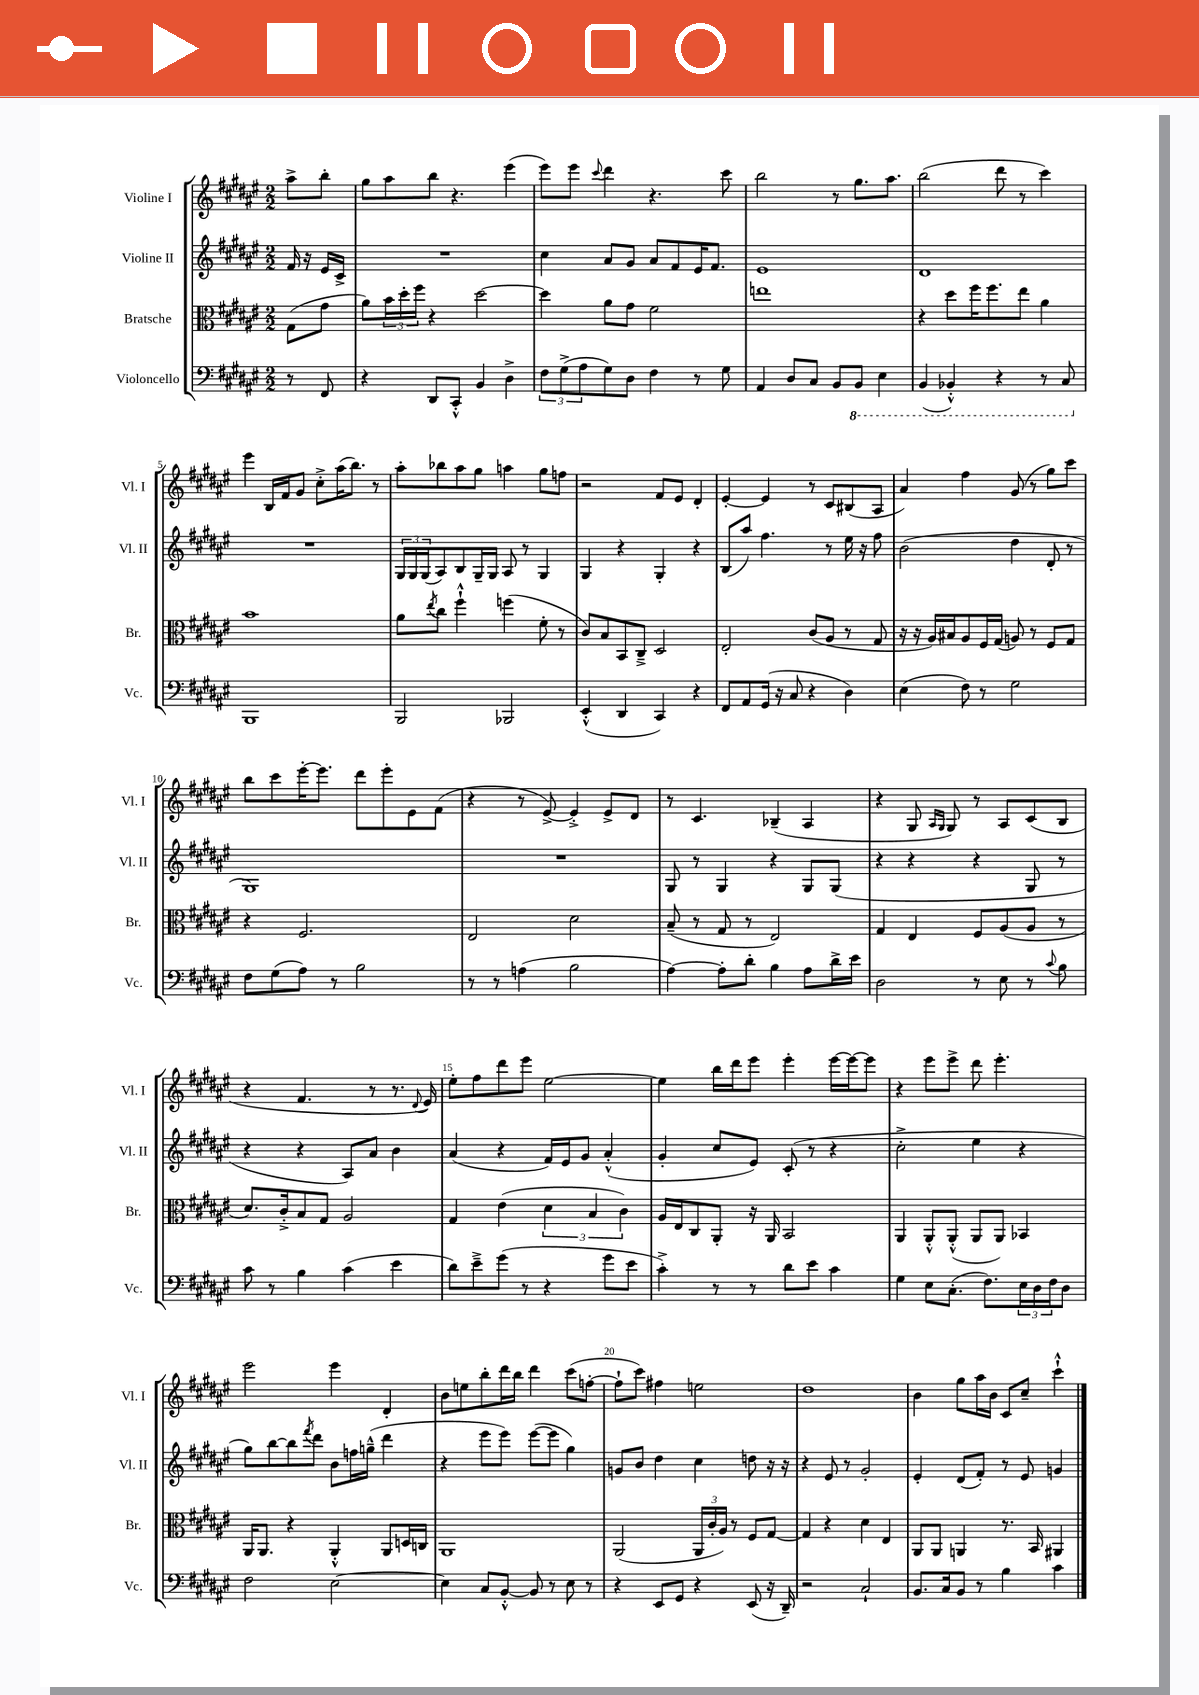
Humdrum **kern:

**kern	**kern	**kern	**kern
*part4	*part3	*part2	*part1
*staff4	*staff3	*staff2	*staff1
*I"Violoncello	*I"Bratsche	*I"Violine II	*I"Violine I
*I'Vc.	*I'Br.	*I'Vl. II	*I'Vl. I
*clefF4	*clefC3	*clefG2	*clefG2
*k[f#c#g#d#a#e#]	*k[f#c#g#d#a#e#]	*k[f#c#g#d#a#e#]	*k[f#c#g#d#a#e#]
*M2/2	*M2/2	*M2/2	*M2/2
=	=	=	=
8r	(8G#\L	16f#/	8aa#^\L
.	.	16r	.
8FF#/	8g#\J	16e#/LL	8bb'\J
.	.	16c#^/JJ	.
=1	=1	=1	=1
4r	8a#\L)	1r	8gg#\L
.	24b\L	.	8aa#\
.	24dd#'\	.	.
.	24ff#\JJ	.	.
8DD#/L	4r	.	8bb\J
8CC#'^^/J	.	.	4.r
4BB/	[2dd#\	.	.
4D#^\	.	.	(4eee#\
=2	=2	=2	=2
12F#\L	4dd#\]	4cc#\	8eee#\L)
(12G#^\	.	.	.
.	.	.	8eee#\J
12A#\	.	.	.
.	.	.	8qqccc#/
8G#\)	8a#\L	8a#/L	4ddd#\
8D#\J	8g#\J	8g#/J	.
4F#\	2f#\	8a#/L	4.r
.	.	8f#/	.
8r	.	16e#/K	.
.	.	8.f#/J	.
8G#\	.	.	8ccc#\
=3	=3	=3	=3
4AA#/	1een	1e#	2bb\
8D#/L	.	.	.
8C#/J	.	.	.
8BB/L	.	.	8r
*8ba	*	*	*
8BBB/J	.	.	8.gg#\L
4EE#\	.	.	.
.	.	.	8.aa#\J
=4	=4	=4	=4
(4BBB/	4r	1d#	(2bb\
4BBB-X'^^/)	8dd#\L	.	.
.	16ff#\K	.	.
.	8.ff#\	.	.
4r	.	.	8ddd#\
.	8ee#\J	.	8r
8r	4a#\	.	4ccc#\)
8CC#/	.	.	.
!!LO:LB:g=z
=5	=5	=5	=5
*X8ba	*	*	*
1BBB	1b	1r	4eee#\
.	.	.	16B/LL
.	.	.	16f#/J
.	.	.	8g#/J
.	.	.	8cc#'^\L
.	.	.	(16aa#\K
.	.	.	8.bb\J)
.	.	.	8r
=6	=6	=6	=6
2BBB/	8a#\L	24G#/LL	8aa#'\L
.	.	24G#/	.
.	.	(24G#/J	.
.	8qee#/	.	.
.	8cc#\J	8A#/)	8bb-X\
.	4ff#`^^\	8B/	8aa#\
.	.	16G#~/L	8gg#\J
.	.	16G#/JJ	.
2BBB-X/	(4ffn\	8A#/	4aan\
.	.	8r	.
.	8f#'\	4G#/	8gg#\L
.	8r	.	8ffn\J
=7	=7	=7	=7
(4EE#'^^/	8c#/L)	4G#/	2r
.	8B/	.	.
4DD#/	8BB/	4r	.
.	8C#~^/J	.	.
4CC#/)	2D#/	4G#'/	8f#/L
.	.	.	8e#/J
4r	.	4r	4d#'/
=8	=8	=8	=8
8FF#/L	2E#'/	(8B/L	[4e#'/
8AA#/	.	8aa#/J)	.
(16GG#/Jk	.	4.ff#\	4e#/]
16r	.	.	.
8C#/	.	.	.
4r	(8c#/L	.	8r
.	8A#/J	8r	8c#/L
4D#\)	8r	16ee#\	(8B#X/
.	.	16r	.
.	8G#/	8ff#\	8A#/J
=9	=9	=9	=9
(4E#\	16r	(2b\	4a#/)
.	16r	.	.
.	16A#/LL)	.	.
.	16B#X/J	.	.
8F#\)	8A#/	.	4ff#\
8r	16F#/L	.	.
.	(16G#/JJ	.	.
2G#\	8An/)	4dd#\	(8g#/
.	8r	.	8r
.	8F#/L	8d#'/	8gg#\L)
.	8G#/J	8r	8ccc#\J
!!LO:LB:g=z
=10	=10	=10	=10
8F#\L	4r	1G#)	8bb\L
(8G#\	.	.	8ccc#\
8A#\J)	2.F#/	.	[16eee#'\K
.	.	.	8.eee#\J]
8r	.	.	.
2B\	.	.	8ddd#\L
.	.	.	8eee#'\
.	.	.	8e#\
.	.	.	(8f#\J
=11	=11	=11	=11
8r	2E#/	1r	4r
8r	.	.	.
(4An\	.	.	8r
.	.	.	[8e#^/)
2B\	2d#\	.	4e#'^/]
.	.	.	8e#^/L
.	.	.	8d#/J
=12	=12	=12	=12
[4A#\)	(8B~/	8G#/	8r
.	8r	8r	4.c#/
8A#'\L]	8G#/	4G#/	.
8d#'\J	8r	.	.
4B\	2E#/)	4r	(4B-X~/
8A#\L	.	8G#/L	4A#/
16d#^\L	.	(8G#/J	.
16e#\JJ	.	.	.
=13	=13	=13	=13
2D#\	4G#/	4r	4r
.	4E#/	4r	8G#/
.	.	.	16qqA#/LL
.	.	.	16qqG#/JJ
.	.	.	8G#/)
8r	8F#/L	4r	8r
8E#\	(8A#/	.	8A#/L
8r	8A#/J	8G#/	(8c#/
8qqc#/	.	.	.
8B\	8r	8r	8B/J
!!LO:LB:g=z
=14	=14	=14	=14
8c#\	8.d#/L)	4r	4r
8r	.	.	.
.	16c#'^/k	.	.
4B\	8B/	4r	4.f#/
.	8G#/J	.	.
(4c#\	2A#/	8A#/L)	.
.	.	8a#/J	8r
4e#\	.	4b\	8.r
.	.	.	8qqd#/
.	.	.	16e#/)
=15	=15	=15	=15
8d#\L)	4G#/	(4a#/	8ee#'\L
8e#~^\	.	.	8ff#\
(8g#\J	(4e#\	4r	8ddd#\
8r	.	.	8eee#\J
4r	6d#\	16f#/LL)	[2ee#\
.	.	16e#/J	.
.	.	8g#/J	.
.	6B/	.	.
8g#\L	.	(4a#'^^/	.
.	6c#\)	.	.
8e#\J	.	.	.
=16	=16	=16	=16
4c#'^\)	16A#/LL	4g#'/	4ee#\]
.	16E#/J	.	.
.	8C#/	.	.
8r	8AA#'/J	8cc#/L	16bb\LL
.	.	.	16ddd#\J
8r	16r	8e#/J)	8eee#\J
.	16AA#/	.	.
8d#\L	2BB/	(8c#'/	4eee#'\
8e#\J	.	8r	.
4c#\	.	4r	[16eee#\LL
.	.	.	16eee#\J_
.	.	.	8eee#\J]
=17	=17	=17	=17
4G#\	4AA#/	2cc#'^\	4r
8E#\L	8AA#'^^/L	.	8eee#\L
(8.C#'\J	(8AA#'^^/J	.	8eee#^\J
.	8AA#/L	4ee#\	8ddd#\
8.F#\L)	.	.	.
.	8AA#/J)	.	4.eee#'\
24E#\L	4BB-X/	4r	.
24D#\	.	.	.
24F#\J	.	.	.
8D#\J	.	.	.
!!LO:LB:g=z
=18	=18	=18	=18
2F#\	16AA#/KL	8gg#\L)	2eee#\
.	8.AA#/J	.	.
.	.	[8bb\	.
.	4r	8bb\]	.
.	.	8qfff#/	.
.	.	8ddd#\J	.
[2E#\	4AA#'^^/	8b\L	4eee#\
.	.	16ffn\L	.
.	.	(16ggn~^^\JJ	.
.	8AA#/L	4ddd#\	4d#'/
.	16Dn/L	.	.
.	16Cn/JJ	.	.
=19	=19	=19	=19
4E#\]	1AA#	4r	8b\L
.	.	.	8een\
8C#/L	.	8eee#\L	8bb'\
[8BB'^^/J	.	8eee#\J)	16ddd#\L
.	.	.	16bb\JJ
8BB/]	.	([8eee#\L	4ddd#\
8r	.	8eee#\J]	.
8E#\	.	4gg#\)	(8ccc#\L
8r	.	.	[8ffn'\J
=20	=20	=20	=20
4r	(2AA#/	8gn/L	8ff`\L]
.	.	8b/J	8ccc#\J)
8EE#/L	.	4dd#\	4ff#X\
8GG#/J	.	.	.
4r	24AA#/LL	4cc#\	2een\
.	24c#'/	.	.
.	24A#/JJ)	.	.
.	8r	.	.
(8EE#/	8F#/L	8ddn\	.
16r	[8G#/J	16r	.
16DD#~/)	.	16r	.
=21	=21	=21	=21
2r	4G#/]	4r	1dd#
.	4r	8e#/	.
.	.	8r	.
2C#`/	4d#\	2g#'/	.
.	4E#/	.	.
=22	=22	=22	=22
8.BB/L	8AA#/L	4e#'/	4b\
.	8AA#/J	.	.
16C#/k	.	.	.
8BB/J	4AAn/	(8d#/L	8gg#\L
8r	.	8f#'/J)	16aa#\L
.	.	.	16b\JJ
4B\	8.r	8r	8c#/L
.	.	8e#/	8cc#~/J
.	16BB/	.	.
4c#\	4AA#X/	4gn/	4ccc#`^^\
==	==	==	==
*-	*-	*-	*-
